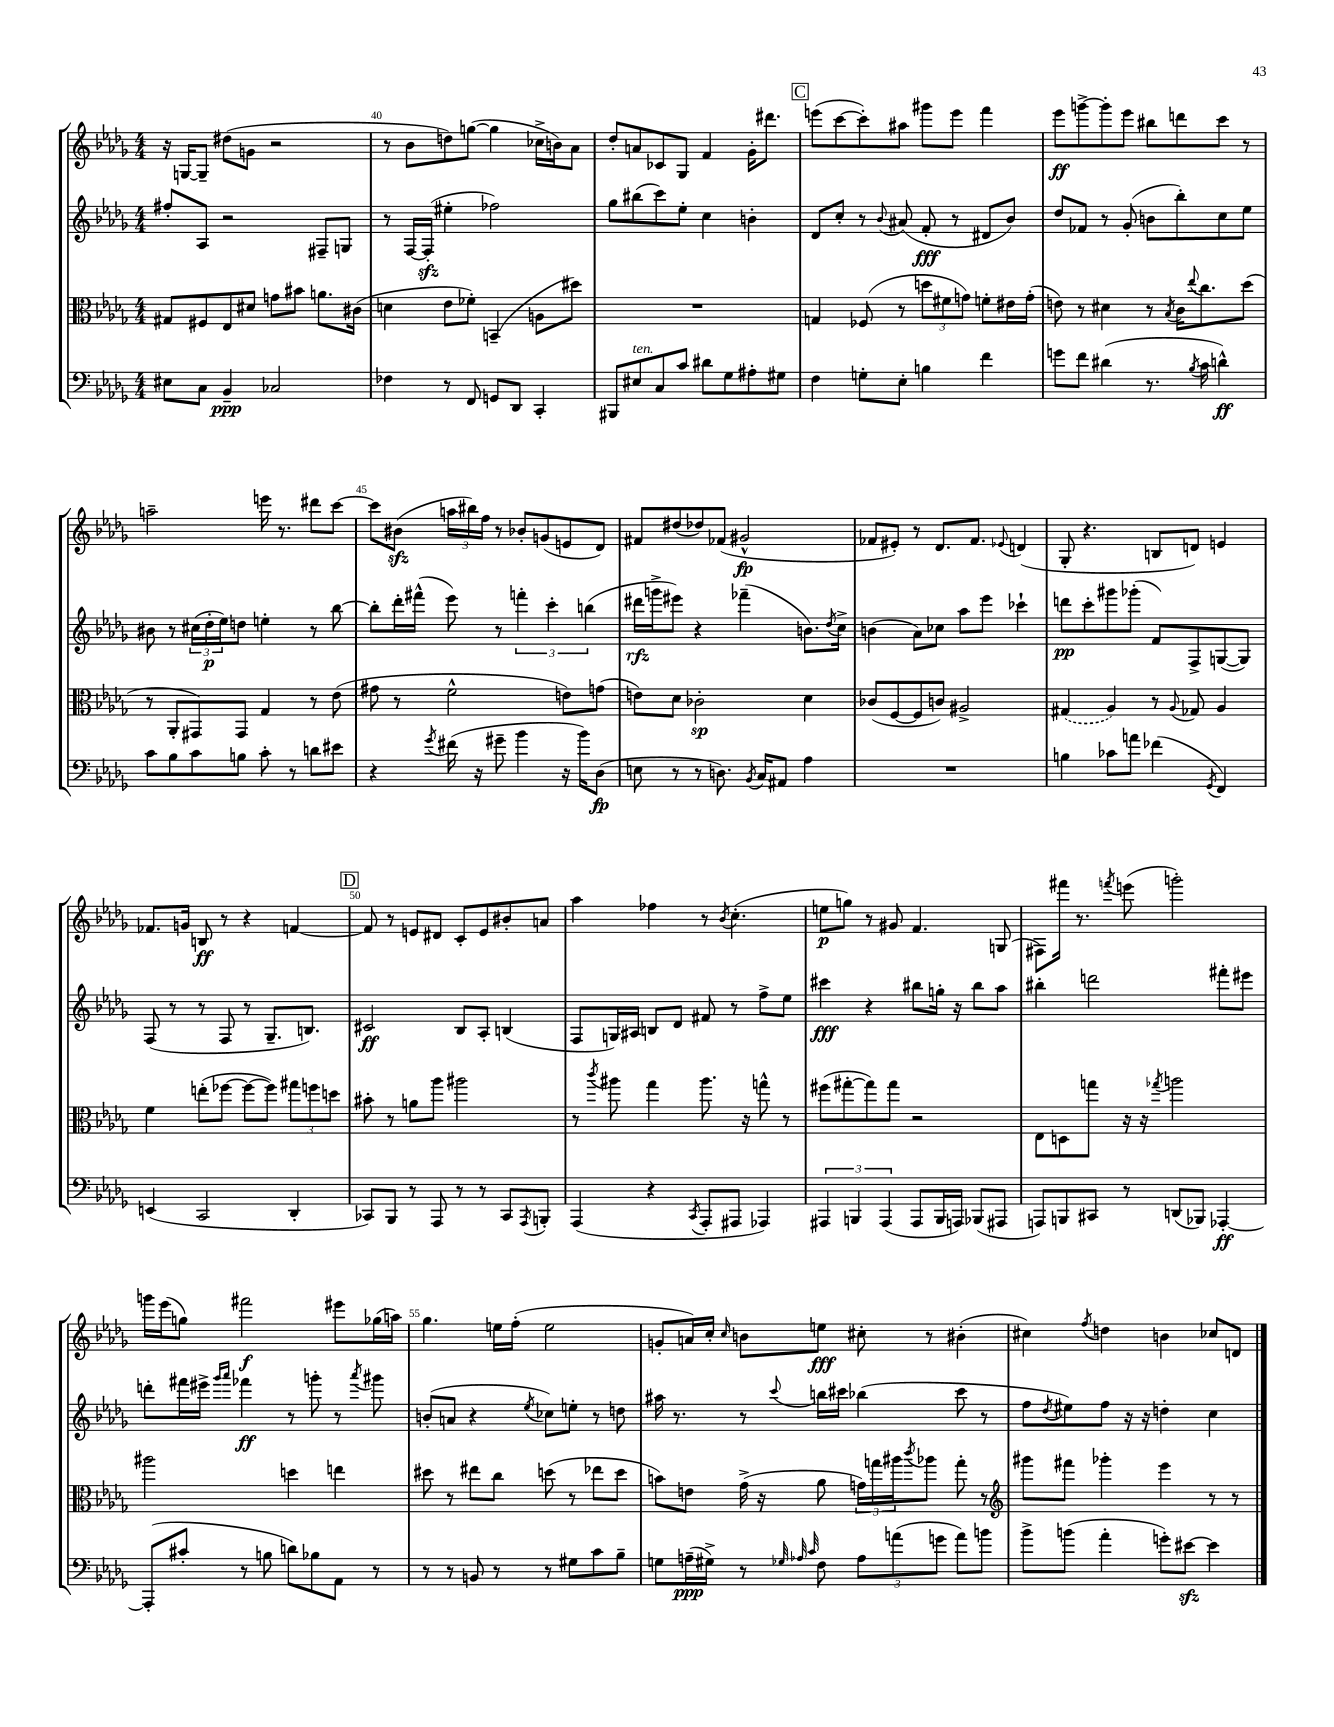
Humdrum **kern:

**kern	**kern	**kern	**kern
*staff4	*staff3	*staff2	*staff1
*clefF4	*clefC3	*clefG2	*clefG2
*k[b-e-a-d-g-]	*k[b-e-a-d-g-]	*k[b-e-a-d-g-]	*k[b-e-a-d-g-]
*M4/4	*M4/4	*M4/4	*M4/4
8E#	8G#	8ff#'	16r
.	.	.	[16G
8C	8F#	8A-	8G~]
4BB-~	8E-	2r	(8dd#
.	8d#	.	8g
2C-	8g	.	2r
.	8b#	.	.
.	8.a	8F#~	.
.	.	8G	.
.	(16c#	.	.
=	=	=	=
4F-	4d	8r	8r
.	.	[16F	8b-
.	.	(16F']	.
8r	8e-	4ee#'	8dd)
8FF	8f-')	.	([8gg
8GG	(4BB~	2ff-)	4gg]
8DD-	.	.	.
4CC'	8A	.	16cc-^
.	.	.	16b)
.	8dd#)	.	8a-
=	=	=	=
8BBB#	1r	8gg-	8dd-'
8E#	.	(8bb#	8a
8C	.	8ccc)	8c-
8c	.	8ee-'	8G-
8d#	.	4cc	4f
8G-	.	.	.
8A#'	.	4b'	16g-'
.	.	.	8.ddd#
8G#	.	.	.
=	=	=	=
4F	4G	8d-	(8eee
.	.	8cc'	[8ccc
8G'	(8F-	8r	8ccc'])
.	.	8qqb-	.
8E-'	8r	(8a#	8aa#
4B	12dd	8f'	8ggg#
.	12f#	.	.
.	.	8r	8eee
.	12g)	.	.
4f	8f'	8d#	4fff
.	16e#	8b-)	.
.	(16g'	.	.
=	=	=	=
8g	8e)	8dd-	8eee-
8f	8r	8f-	[8ggg^
(4d#	4d#	8r	8ggg']
.	.	(8g-'	8eee-
8.r	8r	8b	8bb#
.	8qB-	.	.
.	16c	8bb-')	8ddd
8qB-	8qqee-	.	.
16c	8.cc	.	.
4d^^)	.	8cc	8ccc
.	(8dd-	8ee-	8r
=	=	=	=
8c	8r	8b#	2aa~
8B-	8AA-'	8r	.
8c	8GG#)	(24cc#	.
.	.	24dd-'	.
.	.	24ee-)	.
8B	8GG#	8dd	.
8c'	4G-	4ee'	16eee
.	.	.	8.r
8r	.	.	.
8d	8r	8r	8ddd#
8e#	(8e-	[8bb-	[8ccc
=	=	=	=
4r	8g#	8bb-']	8ccc]
.	8r	16ddd-'	(8b#
.	.	(16fff#^^	.
8qg-	.	.	.
(16f#	2f^^	8eee-)	24aa
.	.	.	24bb#)
16r	.	.	.
.	.	.	24ff
8g#~	.	8r	8r
4b-	.	6fff'	8b-'
.	.	.	(8g
.	.	6ccc'	.
16r	8e)	.	8e
16b-)	.	.	.
.	.	(6bb	.
(8D-	(8g	.	8d-)
=	=	=	=
8E	8e)	16ddd#	8f#
.	.	16ggg^	.
8r	8d-	8eee#)	(8dd#
8r	2c-'	4r	8dd-)
8.D)	.	.	(8f-
.	.	(4fff-~	2g#^^
8qBB-	.	.	.
16C	.	.	.
8AA#	.	.	.
4A-	4d-	8.b)	.
.	.	8qdd-	.
.	.	16cc^	.
=	=	=	=
1r	(8c-	(4b	8f-
.	[8F	.	8e#')
.	8F]	8a-)	8r
.	8c)	8cc-	8.d-
.	2A#^	8aa-	.
.	.	.	8.f-
.	.	8eee-	.
.	.	.	8qqe-
.	.	4ccc-`	(4d
=	=	=	=
4B	(4G#	8ddd	8G-'
.	.	8ccc'	4.r
8c-	4A-)	8ggg#	.
8a	.	(8ggg-'	.
(4f-	8r	8f)	8B
.	8qqA-	.	.
.	8G-	8F^	8d)
8qGG-	.	.	.
4FF)	4A-	([8G	4e
.	.	8G])	.
=	=	=	=
(4EE	4f	(8F	8.f-
.	.	8r	.
.	.	.	16g
2CC	(8ee'	8r	8B
.	[8ff-	8F	8r
.	8ff-_	8r	4r
.	8ff-])	8.G-~	.
4DD-'	12gg#	.	[4f
.	.	8.B)	.
.	12ff	.	.
.	12dd	.	.
=	=	=	=
8CC-)	8b#'	2c#	8f]
8BBB-	8r	.	8r
8r	8a	.	8e
8AAA-	8aa-	.	8d#
8r	2aa#	8B-	8c'
8r	.	8A-'	8e
8CC-	.	(4B	8b#'
8qAAA-	.	.	.
8BBB'	.	.	8a
=	=	=	=
(4AAA-	8r	8F	4aa-
.	8qccc	.	.
.	8aa#	16G)	.
.	.	16A#	.
4r	4gg-	8B	4ff-
.	.	8d-	.
8qCC	.	.	.
8AAA-'	8.aa#	8f#	8r
.	.	.	8qb-
8AAA#	.	8r	(4.cc'
.	16r	.	.
4AAA-)	8gg^^	8ff^	.
.	8r	8ee-	.
=	=	=	=
6AAA#	(8ff#	4ccc#	8ee
.	[8gg#'	.	8gg)
6BBB	.	.	.
.	8gg#])	4r	8r
(6AAA#	.	.	.
.	8gg#	.	8g#
8AAA#	2r	8bb#	4.f
16BBB	.	16gg'	.
16AAA)	.	16r	.
(8BBB-	.	8bb#	.
8AAA#	.	8aa-	(8G
=	=	=	=
8AAA)	8E-	4bb#'	8F#)
8BBB	8D	.	16fff#
.	.	.	8.r
8CC#	8gg	2ddd	.
.	.	.	8qfff
8r	16r	.	(8eee
.	16r	.	.
.	8qgg-	.	.
(8DD	2aa	.	2ggg')
8BBB-)	.	.	.
[4AAA-'	.	8fff#'	.
.	.	8eee#	.
=	=	=	=
(8AAA-']	2aa#	8ddd'	16ggg
.	.	.	(16eee-
8c#'	.	16fff#	8gg)
.	.	16eee#^	.
.	.	16qqggg-	.
.	.	16qqaaa-	.
8r	.	4fff-	2fff#
8B	.	.	.
8d)	4dd	8r	.
8B-	.	8ggg'	.
8AA-	4ee	8r	8eee#
.	.	8qaaa-	.
8r	.	8ggg#	(16gg-
.	.	.	16aa)
=	=	=	=
8r	8dd#	(8b'	4.gg-
8r	8r	8a	.
8BB	8ee#	4r	.
8r	8cc	.	16ee
.	.	.	(16ff'
.	.	8qee-	.
8r	(8dd	8cc-)	2ee
8G#	8r	8ee'	.
8c	8ee-	8r	.
8B-~	8dd	8dd	.
=	=	=	=
8G	8b)	16aa#	8g'
.	.	8.r	.
(16A~	8e	.	16a)
16G#^)	.	.	16cc'
.	.	.	16qqcc
8r	(16g-^	8r	8b
.	16r	.	.
32qqG-	.	.	.
32qqA-	.	.	.
32qqc	.	8qqccc	.
8F	8a-	16bb	8ee
.	.	16ccc#	.
12A-	24g)	(4bb-	8cc#'
.	24gg	.	.
(12a	24aa#	.	.
.	8qccc	.	.
.	8aa-	.	8r
12g	.	.	.
8a)	8gg'	8ccc#	(4b#'
8b	8r	8r	.
=	=	=	=
*	*clefG2	*	*
8b-^	8ggg#	8ff	4cc#)
.	.	8qdd-	.
(8b	8fff#	8ee#)	.
.	.	.	8qff
4a-'	4ggg-'	8ff	4dd
.	.	16r	.
.	.	16r	.
8g')	4eee-	4dd'	4b
[8e#	.	.	.
4e#]	8r	4cc	8cc-
.	8r	.	8d
==	==	==	==
*-	*-	*-	*-
